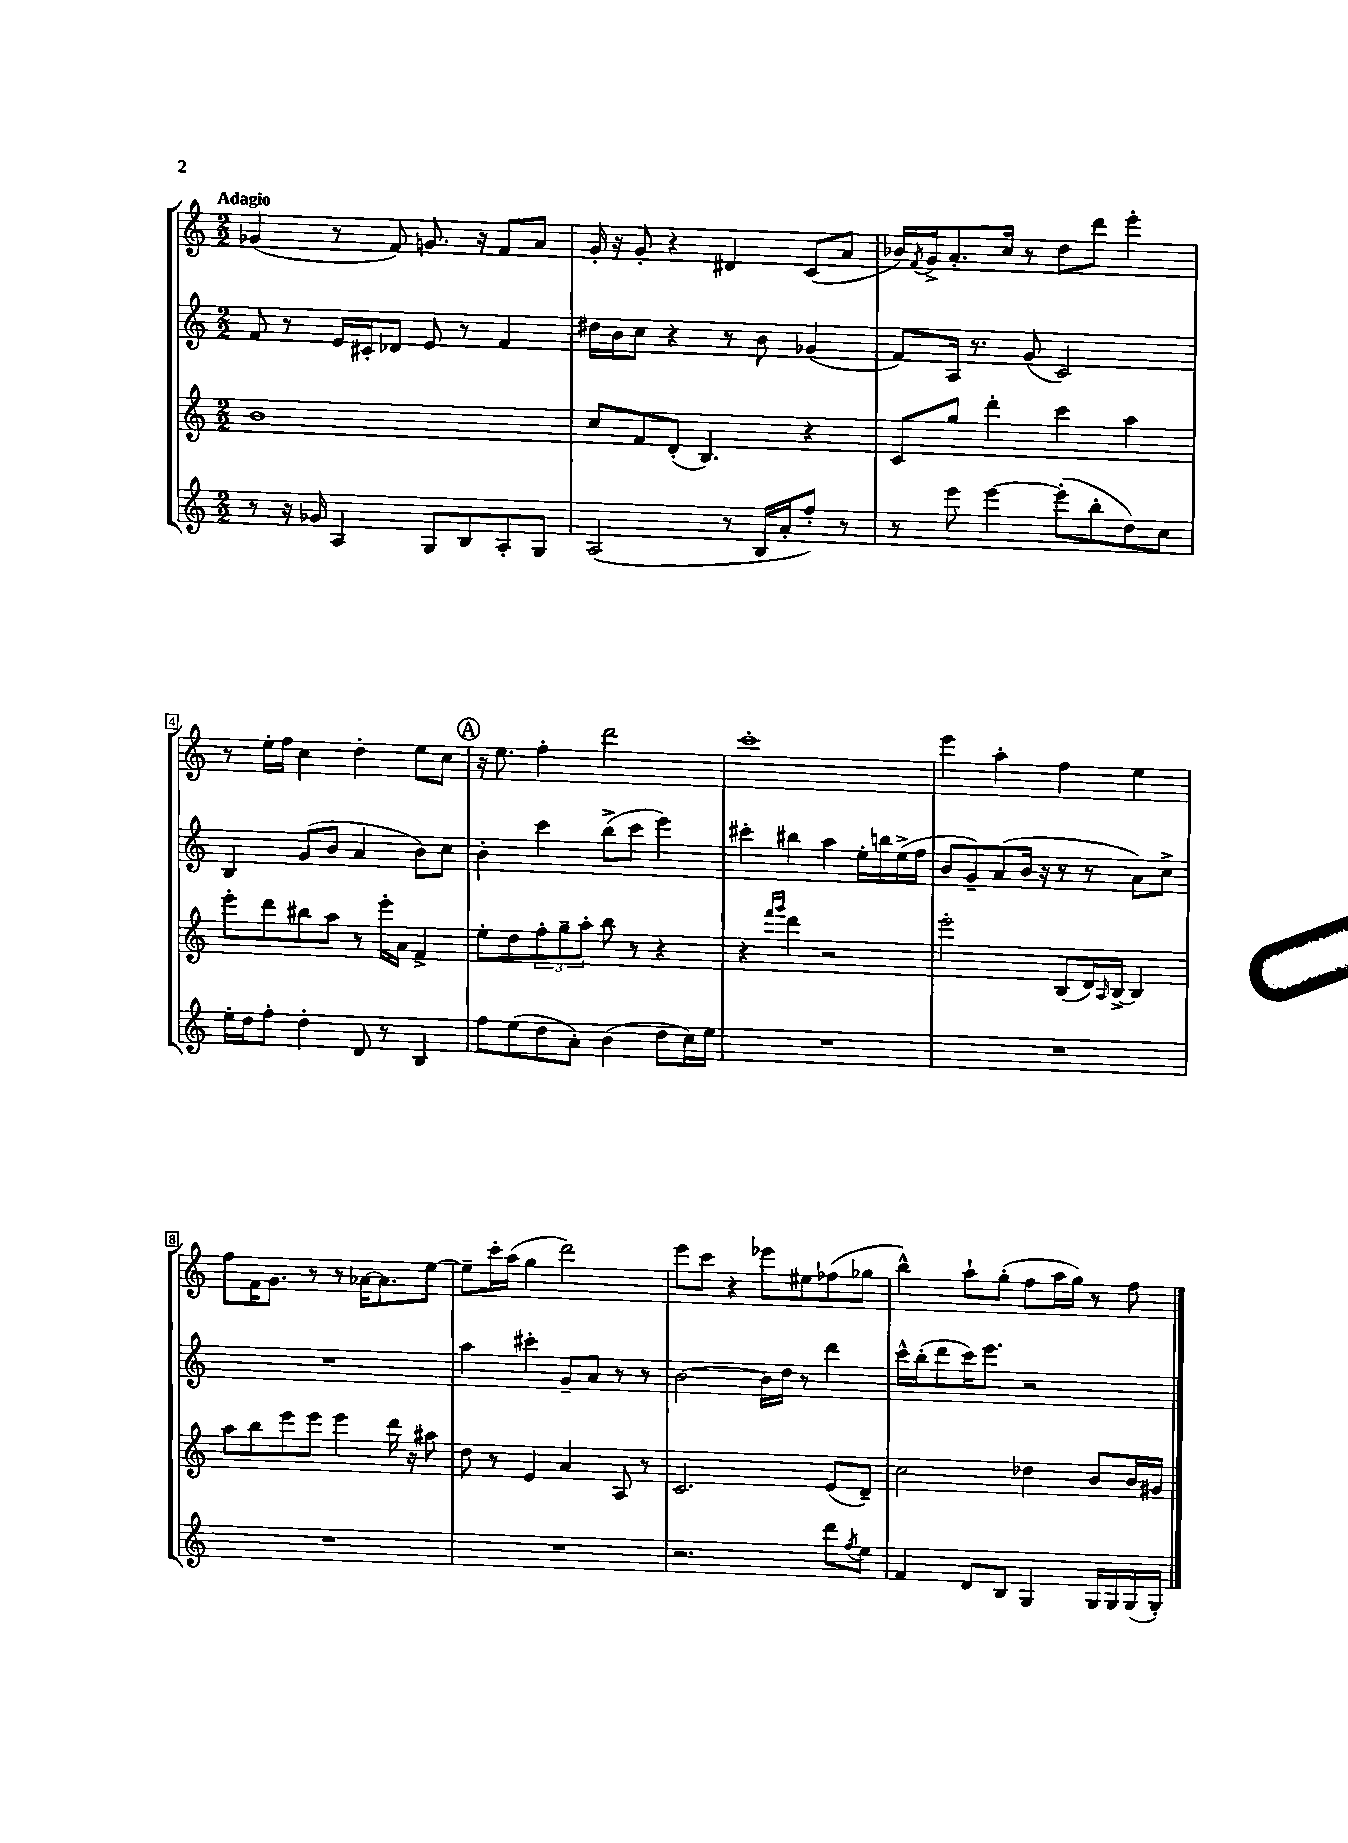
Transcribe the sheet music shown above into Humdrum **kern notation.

**kern	**kern	**kern	**kern
*staff4	*staff3	*staff2	*staff1
*clefG2	*clefG2	*clefG2	*clefG2
*k[]	*k[]	*k[]	*k[]
*M2/2	*M2/2	*M2/2	*M2/2
8r	1b	8f	(4g-
16r	.	8r	.
16g-	.	.	.
4A	.	16e	8r
.	.	16c#'	.
.	.	8d-	8f)
8G	.	8e	8.g
8B	.	8r	.
.	.	.	16r
8A'	.	4f	8f
8G	.	.	8a
=	=	=	=
(2A	8cc	16dd#	16g'
.	.	16b	16r
.	8f	8cc	8g'
.	(8d'	4r	4r
.	4.B)	.	.
8r	.	8r	4d#
16B	.	8b	.
16a'	.	.	.
8ff')	4r	(4g-	(8c
8r	.	.	8a
=	=	=	=
8r	8c	8f)	16b-)
.	.	.	8qf
.	.	.	16g^
8eee	8gg	16A	8.a'
.	.	8.r	.
[4eee	4ddd'	.	.
.	.	.	16cc
.	.	(8g	8r
(8eee']	4ccc	2c)	8dd
8bb'	.	.	8ddd
8dd)	4aa	.	4eee'
8cc	.	.	.
=	=	=	=
16ee'	8eee'	4B	8r
16dd	.	.	.
8ff'	8ddd	.	16ee'
.	.	.	16ff
4dd'	8bb#	(8g	4cc
.	8aa	8b	.
8d	8r	4a	4dd'
8r	16eee'	.	.
.	16a	.	.
4B	4f^	8b)	8ee
.	.	8cc	8cc
=	=	=	=
8ff	8ee'	4b'	16r
.	.	.	8.ee
(8ee	8dd	.	.
8dd	12ff'	4ccc	4ff'
.	12gg~	.	.
8a')	.	.	.
.	12aa'	.	.
(4b	8bb	(8bb^	2ddd
.	8r	8ccc	.
8dd	4r	4eee)	.
16cc)	.	.	.
16ee	.	.	.
=	=	=	=
1r	4r	4ccc#'	1ccc'
.	16qqfff	.	.
.	16qqggg	.	.
.	4ddd	4bb#	.
.	2r	4aa	.
.	.	16ee'	.
.	.	16bb	.
.	.	(16ee^	.
.	.	16ff	.
=	=	=	=
1r	2eee'	8b	4eee
.	.	8g~)	.
.	.	(8a	4aa'
.	.	16b	.
.	.	16r	.
.	(8B	8r	4ff
.	16d)	8r	.
.	16qqA	.	.
.	[16B^	.	.
.	4B]	8a)	4ee
.	.	8cc^	.
=	=	=	=
1r	8aa	1r	8ff
.	8bb	.	16f
.	.	.	8.g
.	8eee	.	.
.	8eee	.	8r
.	4eee	.	8r
.	.	.	[16a-
.	.	.	8.a-]
.	16ddd	.	.
.	16r	.	.
.	8aa#	.	[8ee
=	=	=	=
1r	8dd	4aa	8ee~]
.	8r	.	16ccc'
.	.	.	(16aa
.	4e	4ccc#'	4gg
.	4a	8g~	2ddd)
.	.	8a	.
.	8A	8r	.
.	8r	8r	.
=	=	=	=
2.r	2.c	[2b	8eee
.	.	.	8ccc
.	.	.	4r
.	.	16b]	8eee-
.	.	16dd	.
.	.	8r	8ee#
8ddd	(8e	4ddd	(8ff-
8qff	.	.	.
8ee	8d~)	.	8gg-
=	=	=	=
4f	2cc	16ccc^^	4bb^^)
.	.	(16bb'	.
.	.	8ddd	.
8d	.	16ccc)	8aa`
.	.	8.eee	.
8B	.	.	(8gg'
4G	4dd-	2r	8ff
.	.	.	16aa
.	.	.	16gg)
16G	8b	.	8r
16G	.	.	.
(16G	16b	.	8ff
16G')	16g#	.	.
==	==	==	==
*-	*-	*-	*-
